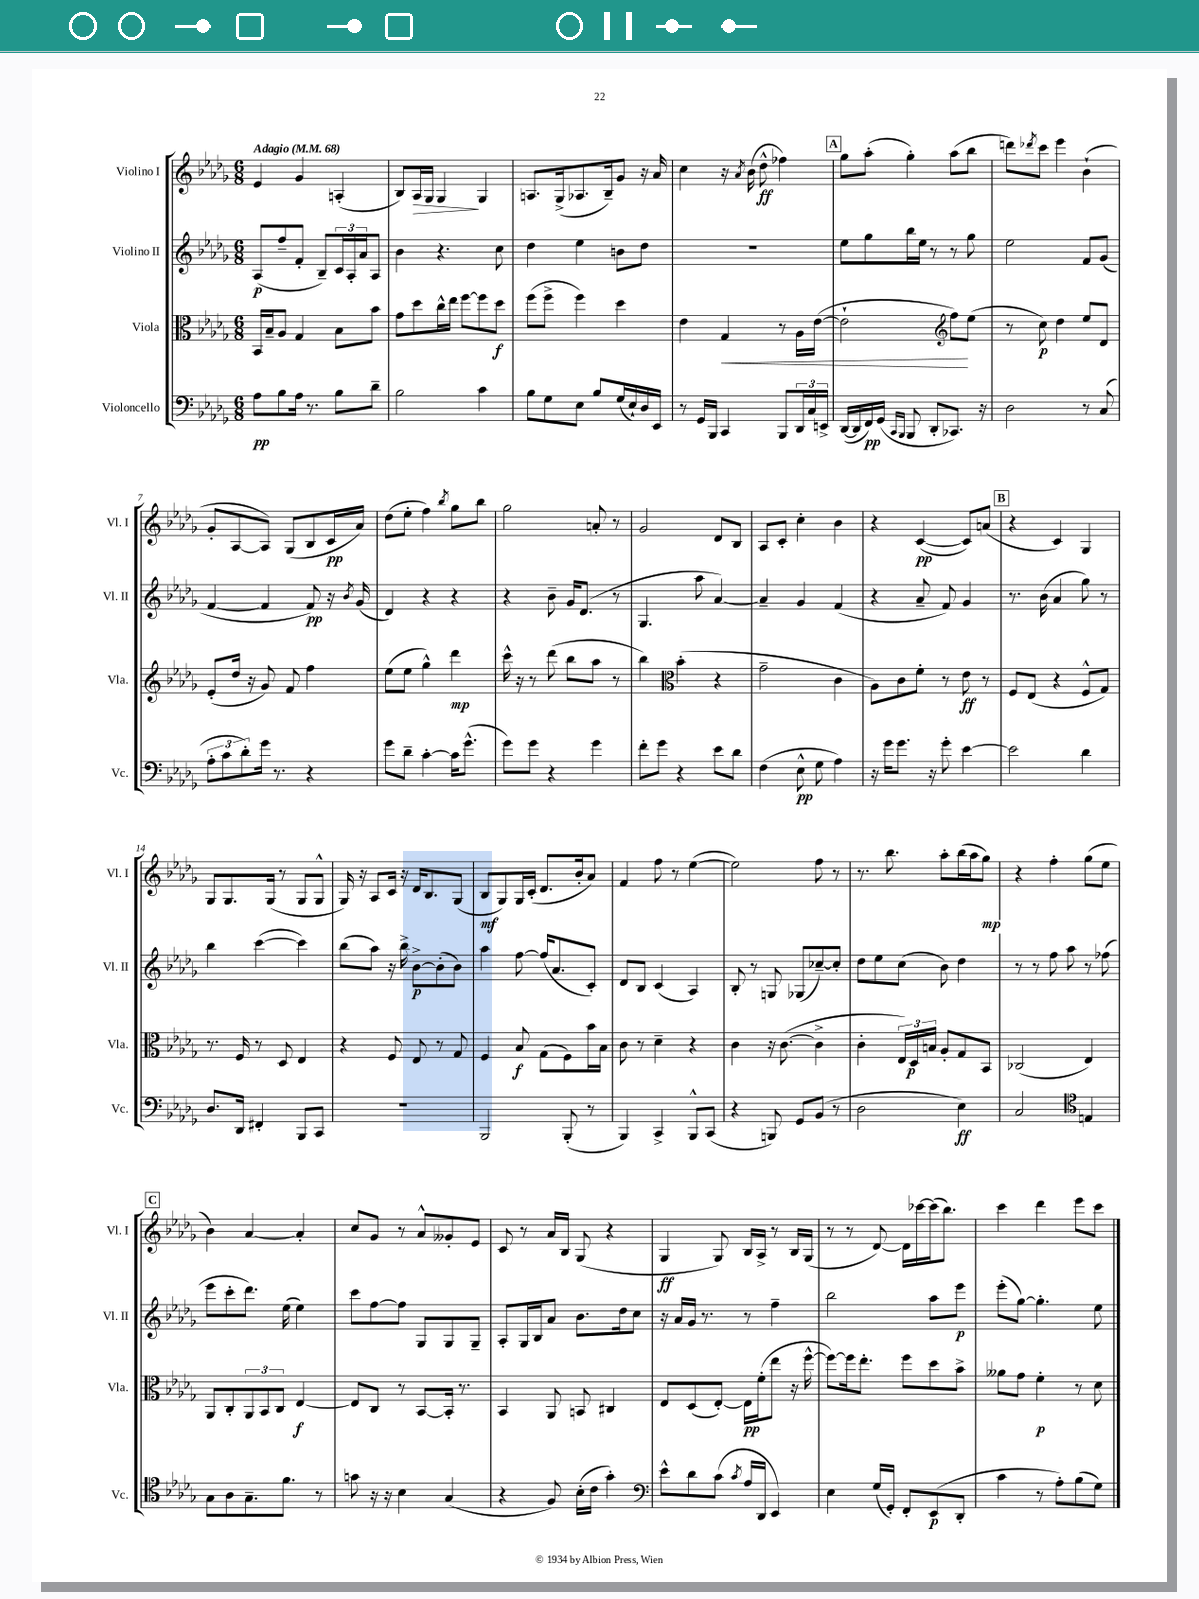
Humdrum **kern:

**kern	**dynam	**kern	**dynam	**kern	**dynam	**kern	**dynam
*part4	*part4	*part3	*part3	*part2	*part2	*part1	*part1
*staff4	*staff4	*staff3	*staff3	*staff2	*staff2	*staff1	*staff1
*I"Violoncello	*	*I"Viola	*	*I"Violino II	*	*I"Violino I	*
*I'Vc.	*	*I'Vla.	*	*I'Vl. II	*	*I'Vl. I	*
*clefF4	*	*clefC3	*	*clefG2	*	*clefG2	*
*k[b-e-a-d-g-]	*	*k[b-e-a-d-g-]	*	*k[b-e-a-d-g-]	*	*k[b-e-a-d-g-]	*
*M6/8	*	*M6/8	*	*M6/8	*	*M6/8	*
*MM68	*	*MM68	*	*MM68	*	*MM68	*
=1	=1	=1	=1	=1	=1	=1	=1
!	!	!	!	!	!	!LO:TX:a:B:t=Adagio	!
8A-\L	pp	16BB-/LL	.	(8A-/L	p	4e-/	.
.	.	16B-~/J	.	.	.	.	.
8B-\	.	8A-/J	.	8ff~/	.	.	.
16A-\Jk	.	4G-/	.	8f'/J	.	4g-/	.
8.r	.	.	.	.	.	.	.
.	.	.	.	8B-~/L)	.	.	.
8B-\L	.	8B-\L	.	24c/L	.	(4An'/	.
.	.	.	.	24A-'/	.	.	.
.	.	.	.	24a-/J	.	.	.
8d-~\J	.	8b-\J	.	8A-/J	.	.	.
=2	=2	=2	=2	=2	=2	=2	=2
2B-\	.	8g-\L	.	4b-\	.	8B-/L)	.
!	!	!	!	!	!	!	!LO:HP:b
.	.	8dd-\	.	.	.	16A-/L	>
.	.	.	.	.	.	16G-/JJ	.
.	.	16cc^^\L	.	4.r	.	4G-/	.
.	.	16ee-\JJ	.	.	.	.	.
.	.	[8ff\L	.	.	.	.	.
4c\	.	8ff\]	.	.	.	4G-/	]
.	.	8dd-\J	f	8cc\	.	.	.
=3	=3	=3	=3	=3	=3	=3	=3
8B-\L	.	(8ff\L	.	4dd-\	.	8.An/L	.
8G-\	.	8ff^\J	.	.	.	.	.
.	.	.	.	.	.	(16G-^/k	.
8E-\J	.	4ff\)	.	4ee-\	.	8.A-X/	.
8B-/L	.	.	.	.	.	.	.
.	.	.	.	.	.	16B-~/k)	.
(16G-/L	.	4dd-\	.	8bn\L	.	8g-/J	.
16E-`/)	.	.	.	.	.	.	.
16D-/	.	.	.	8dd-\J	.	16r	.
16EE-/JJ	.	.	.	.	.	16a-/	.
=4	=4	=4	=4	=4	=4	=4	=4
8r	.	4e-\	.	2.r	.	4cc\	.
16GG-/LL	.	.	.	.	.	.	.
16BBB-/JJ	.	.	.	.	.	.	.
!	!	!	!LO:HP:b	!	!	!	!
4CC/	.	4G-/	<	.	.	16r	.
.	.	.	.	.	.	8qa-/	.
.	.	.	.	.	.	(16b-\	.
.	.	.	.	.	.	8dd-^^\	ff
8BBB-/L	.	8r	.	.	.	4ff-X\)	.
24DD-/L	.	16A-\LL	.	.	.	.	.
24C/	.	.	.	.	.	.	.
.	.	([16e-\JJ	.	.	.	.	.
24EEn^/JJ	.	.	.	.	.	.	.
!!LO:REH:place=s1:t=A
=5	=5	=5	=5	=5	=5	=5	=5
([16DD-/LL	.	2e-`\]	.	8ee-\L	.	8gg-\L	.
16DD-/]	.	.	.	.	.	.	.
16FF/)	pp	.	.	8gg-\	.	(8aa-'\J	.
(16GG-/JJ	.	.	.	.	.	.	.
16qqCC/LL	.	.	.	.	.	.	.
16qqBBB-/JJ	.	.	.	.	.	.	.
8BBB-/	.	.	.	16bb-\L	.	4gg-'\)	.
.	.	.	.	16ee-\JJ	.	.	.
8DD-'/L	.	.	.	8r	.	.	.
*	*	*clefG2	*	*	*	*	*
8.CC-X/J)	.	8ff\L)	.	8r	.	(8aa-\L	.
.	.	(8ee-\J	[	8gg-\	.	8bb-\J	.
16r	.	.	.	.	.	.	.
=6	=6	=6	=6	=6	=6	=6	=6
2D-\	.	8r	.	2ee-\	.	8dddn\L)	.
.	.	.	.	.	.	8qddd-X/	.
.	.	8cc\)	p	.	.	8ccc\J	.
.	.	4dd-\	.	.	.	4eee-\	.
8r	.	8ee-/L	.	8f/L	.	(4b-`\	.
(8C/	.	8d-/J	.	(8g-/J	.	.	.
!!LO:LB:g=z
=7	=7	=7	=7	=7	=7	=7	=7
12A-'\L	.	(8e-'/L	.	[4f/	.	8g-'/L	.
12c\	.	.	.	.	.	.	.
.	.	16dd-/Jk	.	.	.	[8A-/	.
12d-'\)	.	.	.	.	.	.	.
.	.	16r	.	.	.	.	.
16g-\Jk	.	8g-/)	.	4f/]	.	8A-/J])	.
8.r	.	.	.	.	.	.	.
.	.	8f/	.	.	.	(8G-/L	.
4r	.	4ff\	.	8f/)	pp	8B-/	.
.	.	.	.	16r	.	16c/L	pp
.	.	.	.	8qb-/	.	.	.
.	.	.	.	(16g-/	.	16a-/JJ)	.
=8	=8	=8	=8	=8	=8	=8	=8
8g-\L	.	(8ee-\L	.	4d-/)	.	(8dd-\L	.
8d-~\J	.	8ee-\J	.	.	.	8ee-'\J	.
[4c'\	.	4gg-^^\)	.	4r	.	4ff\)	.
.	.	.	.	.	.	8qbb-/	.
16c\KL]	.	4ddd-\	mp	4r	.	8gg-\L	.
(8.g-^^\J	.	.	.	.	.	.	.
.	.	.	.	.	.	8bb-\J	.
=9	=9	=9	=9	=9	=9	=9	=9
8g-\L)	.	16ccc^^\	.	4r	.	2gg-\	.
.	.	16r	.	.	.	.	.
8g-\J	.	8r	.	.	.	.	.
4r	.	(8ddd-\	.	8b-~\	.	.	.
.	.	8bb-\L	.	16g-/KL	.	.	.
.	.	.	.	(8.d-/J	.	.	.
4g-\	.	8aa-\J	.	.	.	8an'/	.
.	.	8r	.	8r	.	8r	.
=10	=10	=10	=10	=10	=10	=10	=10
8f'\L	.	4bb-\)	.	4.G-/	.	2g-/	.
8g-\J	.	.	.	.	.	.	.
*	*	*clefC3	*	*	*	*	*
4r	.	(4b-'\	.	.	.	.	.
.	.	.	.	8aa-\	.	.	.
8e-\L	.	4r	.	[4a-/)	.	8d-/L	.
8d-\J	.	.	.	.	.	8B-/J	.
=11	=11	=11	=11	=11	=11	=11	=11
(4F\	.	2g-~\	.	4a-~/]	.	8A-/L	.
.	.	.	.	.	.	8c'/J	.
8E-^^\	pp	.	.	4g-/	.	4cc'\	.
8G-\	.	.	.	.	.	.	.
4A-\)	.	4c\	.	(4f/	.	4b-\	.
=12	=12	=12	=12	=12	=12	=12	=12
16r	.	8A-\L)	.	4r	.	4r	.
16g-\KL	.	.	.	.	.	.	.
8.g-\J	.	8c\	.	.	.	.	.
.	.	8f'\J	.	8a-~/	.	([4c/	pp
16r	.	.	.	.	.	.	.
8g-'\	.	8r	.	8f/)	.	.	.
[4e-\	.	8e-\	ff	4g-/	.	8c/L])	.
.	.	8r	.	.	.	(8an/J	.
!!LO:REH:place=s1:t=B
=13	=13	=13	=13	=13	=13	=13	=13
2e-\]	.	8F/L	.	8.r	.	4r	.
.	.	(8E-/J	.	.	.	.	.
.	.	.	.	(16b-\	.	.	.
.	.	4r	.	4a-/	.	4c/)	.
4d-\	.	8F^^/L	.	8gg-\)	.	4G-/	.
.	.	8G-/J)	.	8r	.	.	.
!!LO:LB:g=z
=14	=14	=14	=14	=14	=14	=14	=14
8.D-/L	.	8.r	.	4bb-\	.	8G-/L	.
.	.	.	.	.	.	8.G-/	.
16DD-/Jk	.	16F/	.	.	.	.	.
4FF#X'/	.	8r	.	([4ccc\	.	.	.
.	.	.	.	.	.	(16G-/Jk	.
.	.	8D-/	.	.	.	8r	.
8BBB-/L	.	4E-/	.	4ccc\])	.	8G-/L	.
8CC/J	.	.	.	.	.	8G-^^/J	.
=15	=15	=15	=15	=15	=15	=15	=15
2.r	.	4r	.	(8bb-\L	.	16G-/)	.
.	.	.	.	.	.	16r	.
.	.	.	.	8aa-\J)	.	8A-/L	.
.	.	8F/	.	16r	.	16c/Jk	.
.	.	.	.	16bb-^\	.	16r	.
.	.	8E-/	.	[8b-^\L	p	16d-/KL	.
.	.	.	.	.	.	8.B-/	.
.	.	8r	.	(8b-'\]	.	.	.
.	.	8G-/	.	8b-\J)	.	(8G-/J	.
=16	=16	=16	=16	=16	=16	=16	=16
2BBB-/	.	4F/	.	4aa-\	.	8B-/L	mf
.	.	.	.	.	.	8G-/)	.
.	.	8B-/	f	[8ff\	.	16G-/L	.
.	.	.	.	.	.	(16c'/JJ	.
.	.	(8G-\L	.	(16ff/KL]	.	8.d-/L	.
.	.	.	.	8.a-/	.	.	.
(8BBB-'/	.	8F\)	.	.	.	.	.
.	.	.	.	.	.	16b-'/k	.
8r	.	16b-\L	.	8c'/J)	.	8a-/J)	.
.	.	16B-\JJ	.	.	.	.	.
=17	=17	=17	=17	=17	=17	=17	=17
4BBB-/)	.	8c\	.	8d-/L	.	4f/	.
.	.	8r	.	8B-/J	.	.	.
4CC^/	.	4d-~\	.	(4c/	.	8ff\	.
.	.	.	.	.	.	8r	.
8BBB-^^/L	.	4r	.	4A-/)	.	([4ee-\	.
(8CC/J	.	.	.	.	.	.	.
=18	=18	=18	=18	=18	=18	=18	=18
4r	.	4c\	.	8B-'/	.	2ee-\])	.
.	.	.	.	8r	.	.	.
8BBBn/)	.	16r	.	8Gn/	.	.	.
.	.	([8.c\	.	.	.	.	.
8GG-/L	.	.	.	(8G-X/L	.	.	.
(8BB-/J	.	4c^\]	.	[8cc-X~/)	.	8ff\	.
8r	.	.	.	8cc-'/J]	.	8r	.
=19	=19	=19	=19	=19	=19	=19	=19
2D-\	.	4c'\	.	8dd-\L	.	8.r	.
.	.	.	.	8ee-\	.	.	.
.	.	.	.	.	.	8.bb-\	.
.	.	24E-/LL)	.	(8cc\J	.	.	.
.	.	24D-/	p	.	.	.	.
.	.	24Bn/JJ	.	.	.	.	.
.	.	8A-'/L	.	8b-\)	.	8aa-'\L	.
4E-\)	ff	8G-/	.	4dd-\	.	(16bb-\L	.
.	.	.	.	.	.	16aa-\J	.
.	.	8BB-/J	.	.	.	8gg-\J)	mp
=20	=20	=20	=20	=20	=20	=20	=20
2C/	.	(2C-X/	.	8r	.	4r	.
.	.	.	.	8r	.	.	.
.	.	.	.	8ff\	.	4ff'\	.
.	.	.	.	8aa-\	.	.	.
*clefC4	*	*	*	*	*	*	*
4En/	.	4E-/)	.	8r	.	(8gg-\L	.
.	.	.	.	(8ff-X\	.	8ee-\J	.
!!LO:LB:g=z
!!LO:REH:place=s1:t=C
=21	=21	=21	=21	=21	=21	=21	=21
8G-\L	.	8AA-/L	.	8eee-\L	.	4b-\)	.
8A-\	.	8C'/	.	8ccc'\	.	.	.
8.G-~\	.	12AA-/	.	8.ddd-\J)	.	[4a-/	.
.	.	12BB-/	.	.	.	.	.
.	.	12C/J	.	.	.	.	.
8.f\J	.	.	.	(16ee-\	.	.	.
.	.	[4E-/	f	4ee-\)	.	4a-'/]	.
8r	.	.	.	.	.	.	.
=22	=22	=22	=22	=22	=22	=22	=22
8gn\	.	8E-/L]	.	8ccc\L	.	8cc/L	.
16r	.	8C/J	.	[8ff\	.	8g-/J	.
16r	.	.	.	.	.	.	.
4B-\	.	8r	.	8ff\J]	.	8r	.
.	.	[8BB-/L	.	8G-/L	.	8a-^^/L	.
(4G-/	.	16BB-'/Jk]	.	8G-/	.	8g--X'/	.
.	.	8.r	.	.	.	.	.
.	.	.	.	8G-~/J	.	8e-/J	.
=23	=23	=23	=23	=23	=23	=23	=23
4r	.	4BB-/	.	8A-'/L	.	8c/	.
.	.	.	.	16G-/L	.	8r	.
.	.	.	.	16B-/J	.	.	.
8F/)	.	8AA-/	.	8a-/J	.	16a-/LL	.
.	.	.	.	.	.	16B-/JJ	.
(16B-'\LL	.	8BBn/	.	8.b-\L	.	(8G-/	.
16c\JJ	.	.	.	.	.	.	.
4g-'\)	.	4C#X/	.	.	.	4r	.
.	.	.	.	16dd-\k	.	.	.
.	.	.	.	8cc\J	.	.	.
=24	=24	=24	=24	=24	=24	=24	=24
*clefF4	*	*	*	*	*	*	*
8e-^^\L	.	8E-/L	.	16r	.	4G-/	ff
.	.	.	.	16a-/LL	.	.	.
8d-\	.	(8D-/	.	16g-/JJ	.	.	.
.	.	.	.	8.r	.	.	.
(8c\J	.	[8E-'/J)	.	.	.	8G-/)	.
8qc/	.	.	.	.	.	.	.
16A-/LL	.	16E-\LL]	pp	8r	.	16B-/LL	.
16DD-/JJ	.	(16f'\J	.	.	.	16A-^/JJ	.
4EE-/)	.	8ee-\J	.	4ff~\	.	8r	.
.	.	16r	.	.	.	16B-/LL	.
.	.	[16ff^^\	.	.	.	(16G-/JJ	.
=25	=25	=25	=25	=25	=25	=25	=25
4E-\	.	8ff\L_)	.	2bb-\	.	8r	.
.	.	16ff\k]	.	.	.	8r	.
.	.	8.ee-'\J	.	.	.	.	.
(16G-/LL	.	.	.	.	.	[8d-/)	.
16GG-'/JJ)	.	.	.	.	.	.	.
8FF'/L	.	8ff\L	.	.	.	16d-\LL]	.
.	.	.	.	.	.	[16ccc-X\	.
(8EE-/	p	8dd-\	.	8aa-\L	.	(16ccc-\J]	.
.	.	.	.	.	.	8.bb-\J)	.
8DD-'/J	.	8b-^\J	.	8eee-\J	p	.	.
=26	=26	=26	=26	=26	=26	=26	=26
4c\	.	8a--X\L	.	(8eee-'\L	.	4ccc\	.
.	.	8g-\J	.	[8gg-\J)	.	.	.
8r	.	4f'\	p	4.gg-'\]	.	4ddd-\	.
8A-'\L)	.	.	.	.	.	.	.
(8B-\	.	8r	.	.	.	8eee-\L	.
8G-\J)	.	8d-\	.	8ee-\	.	8ccc\J	.
==	==	==	==	==	==	==	==
*-	*-	*-	*-	*-	*-	*-	*-
